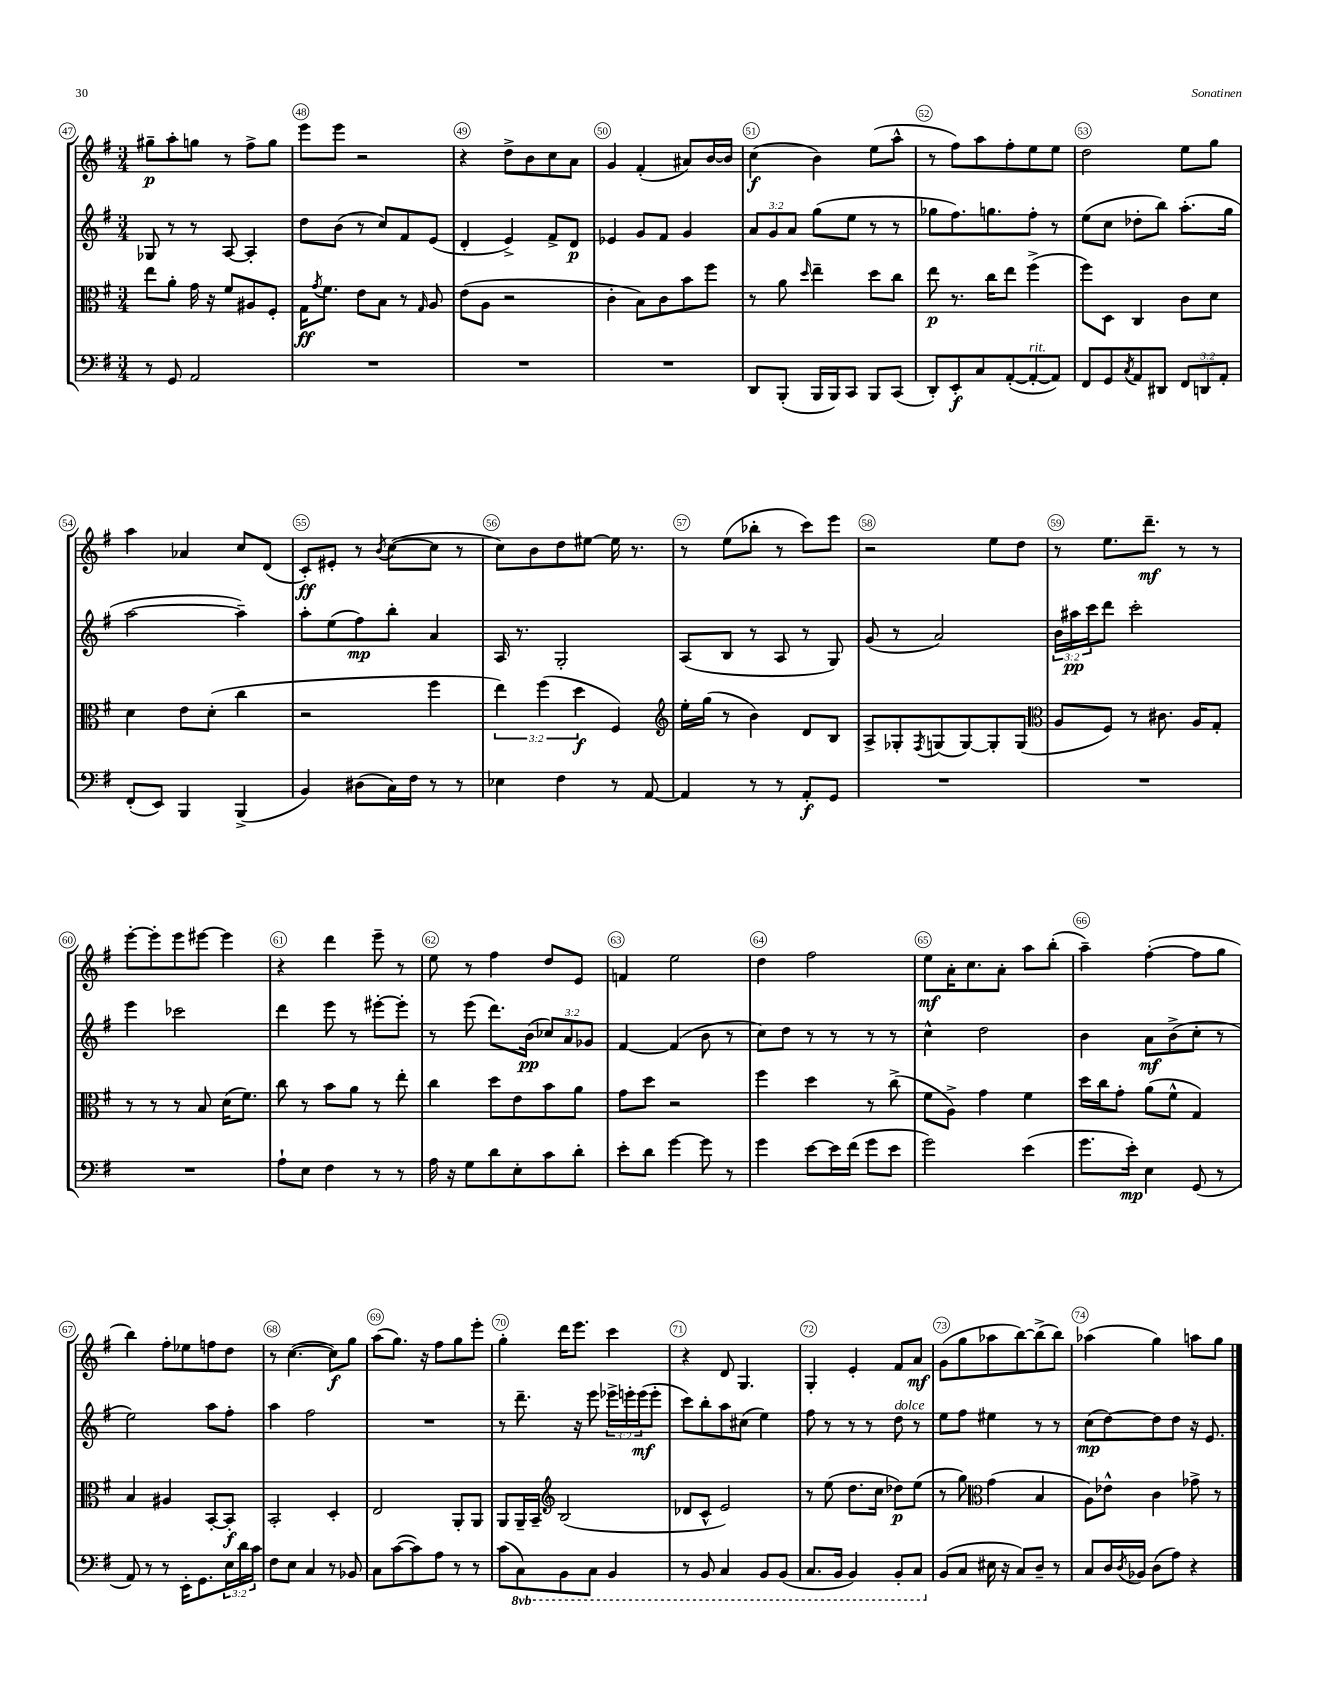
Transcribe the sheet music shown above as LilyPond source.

<<
\new StaffGroup <<
\new Staff = "s0" {
    \clef treble \key g \major \numericTimeSignature \time 3/4
    gis''8--\p a''8-. g''8 r8 fis''8-> g''8 |
    e'''8 e'''8 r2 |
    r4 d''8-> b'8 c''8 a'8 |
    g'4 fis'4-.( ais'8) b'16~ b'16 |
    c''4\f( b'4) e''8( a''8-^ |
    r8 fis''8) a''8 fis''8-. e''8 e''8 |
    d''2 e''8 g''8 |
    a''4 aes'4 c''8 d'8( |
    c'8-.\ff) eis'8-. r8 \acciaccatura { b'8 } c''8~( c''8 r8 |
    c''8) b'8 d''8 eis''8~ eis''16 r8. |
    r8 e''8( bes''8-. r8 c'''8) e'''8 |
    r2 e''8 d''8 |
    r8 e''8. d'''8.--\mf r8 r8 |
    e'''8~-. e'''8-. e'''8 eis'''8~ eis'''4 |
    r4 d'''4 e'''8-- r8 |
    e''8 r8 fis''4 d''8 e'8 |
    f'4 e''2 |
    d''4 fis''2 |
    e''8\mf a'16-. c''8. a'8-. a''8 b''8-.( |
    a''4--) fis''4~-.( fis''8 g''8 |
    b''4) fis''8-. ees''8 f''8 d''8 |
    r8 c''4.~( c''8\f) g''8 |
    a''8( g''8.) r16 fis''8 g''8 e'''8-. |
    g''4-. d'''16 e'''8. c'''4 |
    r4 d'8 g4. |
    g4-. e'4-. fis'8 a'8\mf |
    g'8( g''8 aes''8 b''8~) b''8->( b''8) |
    aes''4( g''4) a''8 g''8 \bar "|." |
}
\new Staff = "s1" {
    \clef treble \key g \major \numericTimeSignature \time 3/4 \override Staff.TupletNumber.text = #tuplet-number::calc-fraction-text
    ges8 r8 r8 a8~ a4-. |
    d''8 b'8( r8 c''8) fis'8 e'8( |
    d'4-. e'4->) fis'8-> d'8\p |
    ees'4 g'8 fis'8 g'4 |
    \tuplet 3/2 { a'8 g'8 a'8 } g''8( e''8 r8 r8 |
    ges''8 fis''8.) g''8. fis''8-. r8 |
    e''8( c''8 des''8-. b''8) a''8.-.( g''16 |
    a''2~ a''4--) |
    a''8-. e''8( fis''8\mp) b''8-. a'4 |
    a16 r8. g2-. |
    a8( b8 r8 a8 r8 g8) |
    g'8( r8 a'2) |
    \tuplet 3/2 { b'16 ais''16\pp c'''16 } d'''8 c'''2-. |
    e'''4 ces'''2 |
    d'''4 e'''8 r8 eis'''8~-. eis'''8-. |
    r8 e'''8( d'''8.) b'16\pp( \tuplet 3/2 { ces''8) a'8 ges'8 } |
    fis'4~ fis'4( b'8 r8 |
    c''8) d''8 r8 r8 r8 r8 |
    c''4-^ d''2 |
    b'4 a'8\mf b'8->( c''8-. r8 |
    e''2) a''8 fis''8-. |
    a''4 fis''2 |
    R2. |
    r8 d'''8.-- r16 e'''8 \tuplet 3/2 { ees'''16-> e'''16-. e'''16\mf( } e'''8-. |
    c'''8) b''8-. a''8 cis''8( e''4) |
    fis''8 r8 r8 r8 d''8^\markup { \italic "dolce" } r8 |
    e''8 fis''8 eis''4 r8 r8 |
    c''8\mp( d''8~) d''8 d''8 r16 e'8. \bar "|." |
}
\new Staff = "s2" {
    \clef alto \key g \major \numericTimeSignature \time 3/4 \override Staff.TupletNumber.text = #tuplet-number::calc-fraction-text
    e''8 a'8-. g'16 r16 fis'8 ais8 fis8-. |
    g16\ff \acciaccatura { g'8 } fis'8. e'8 b8 r8 \grace { g16 } a8 |
    e'8( a8 r2 |
    c'4-. b8) c'8 b'8 fis''8 |
    r8 a'8 \grace { d''16 } e''4-- d''8 c''8 |
    e''8\p r8. c''16 e''8 fis''4->( |
    fis''8) d8 c4 c'8 d'8 |
    d'4 e'8 d'8-.( c''4 |
    r2 fis''4 |
    \tuplet 3/2 { e''4) fis''4( d''4\f } fis4) |
    \clef treble e''16-. g''16( r8 b'4) d'8 b8 |
    a8-> ges8-. \acciaccatura { fis8 } g8( g8~) g8-. g8( |
    \clef alto a8 fis8) r8 cis'8. a16 g8-. |
    r8 r8 r8 b8 d'16( fis'8.) |
    c''8 r8 b'8 a'8 r8 e''8-. |
    c''4 d''8 e'8 b'8 a'8 |
    g'8 d''8 r2 |
    fis''4 d''4 r8 c''8->( |
    fis'8 a8->) g'4 fis'4 |
    d''16 c''16 g'8-. a'8( fis'8-^ g4) |
    b4 ais4 b,8~-. b,8-.\f |
    b,2-. d4-. |
    e2 a,8-. a,8 |
    a,8 a,16-- b,16-- \clef treble b2( |
    des'8 c'8-^ e'2) |
    r8 e''8( d''8. c''16 des''8\p) e''8( |
    r8 g''8) \clef alto g'4( b4 |
    a8) ees'8-^ c'4 ges'8-> r8 \bar "|." |
}
\new Staff = "s3" {
    \clef bass \key g \major \numericTimeSignature \time 3/4 \override Staff.TupletNumber.text = #tuplet-number::calc-fraction-text \set Staff.ottavationMarkups = #ottavation-simple-ordinals
    r8 g,8 a,2 |
    R2. |
    R2. |
    R2. |
    d,8 b,,8-.( b,,16 b,,16) c,8 b,,8 c,8( |
    d,8-.) e,8-.\f c8 a,8~-.( a,8~-.^\markup { \italic "rit." } a,8) |
    fis,8 g,8 \acciaccatura { c8 } a,8 dis,8 \tuplet 3/2 { fis,8 d,8 a,8-. } |
    fis,8-.( e,8) b,,4 b,,4->( |
    b,4) dis8( c16) fis16 r8 r8 |
    ees4 fis4 r8 a,8~ |
    a,4 r8 r8 a,8-.\f g,8 |
    R2. |
    R2. |
    R2. |
    a8-! e8 fis4 r8 r8 |
    a16 r16 g8 d'8 e8-. c'8 d'8-. |
    e'8-. d'8 g'4~ g'8 r8 |
    g'4 e'8~ e'16 fis'16( g'8 e'8 |
    g'2) e'4( |
    g'8. e'16-.\mp) e4 g,8( r8 |
    a,8) r8 r8 e,16-. g,8. \tuplet 3/2 { e16 d'16 c'16 } |
    fis8 e8 c4 r8 bes,8 |
    c8 c'8~( c'8) a8 r8 r8 |
    c'8( \ottava #-1 c,8) b,,8 c,8 b,,4 |
    r8 b,,8 c,4 b,,8 b,,8( |
    c,8. b,,16 b,,4) b,,8-. c,8 \ottava #0 |
    b,8( c8 eis16 r16 c8) d8-- r8 |
    c8 d16 \acciaccatura { d8 } bes,16 d8( a8) r4 \bar "|." |
}
>>
>>
\layout { \context { \Score currentBarNumber = #47 \override BarNumber.break-visibility = ##(#f #t #t) barNumberVisibility = #all-bar-numbers-visible \override BarNumber.stencil = #(make-stencil-circler 0.1 0.3 ly:text-interface::print) } }
